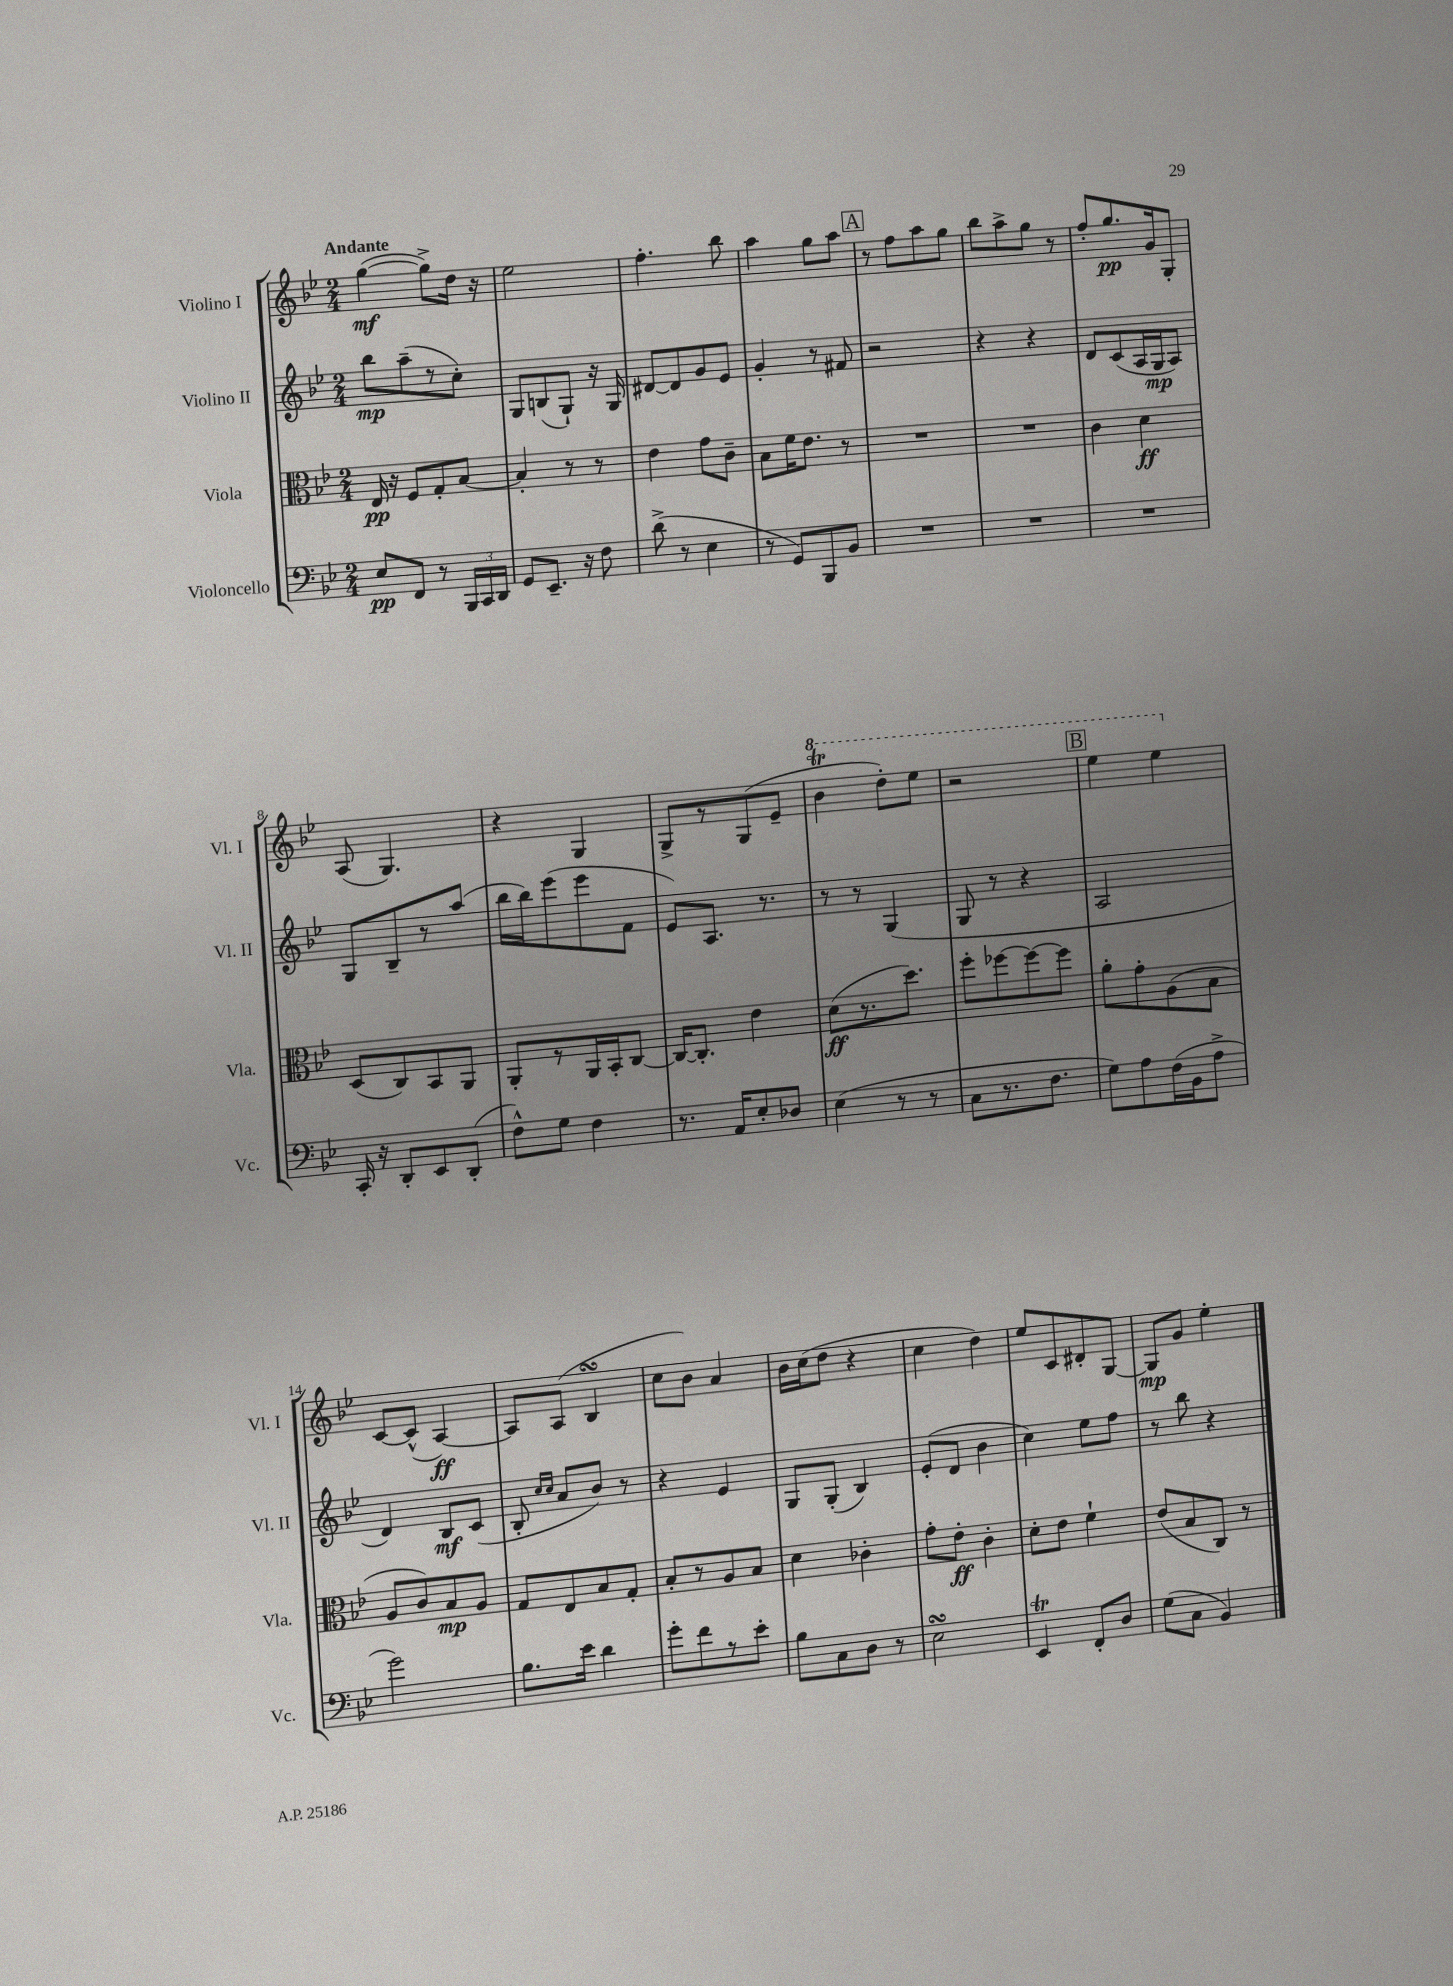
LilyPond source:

<<
\new StaffGroup <<
\new Staff = "s0" \with { instrumentName = "Violino I" shortInstrumentName = "Vl. I" } {
    \clef treble \key bes \major \numericTimeSignature \time 2/4 \tempo "Andante"
    \autoBeamOff g''4~\mf( g''8[->) d''16] r16 |
    ees''2 |
    f''4.-. bes''8 |
    a''4 g''8[ a''8] |
    \mark \markup { \box "A" } r8 f''8[ a''8 g''8] |
    bes''8[ a''8-> g''8] r8 |
    f''8[-. g''8.\pp g'16 g8]-. |
    a8( g4.) |
    r4 g4 |
    g8[-> r8 g8( ees'8]-- |
    \ottava #1 bes''4\trill d'''8[-.) ees'''8] |
    r2 |
    \mark \markup { \box "B" } ees'''4 ees'''4 \ottava #0 |
    c'8[~ c'8]-^( a4~\ff) |
    a8[ a8]( bes4\turn |
    c''8[ bes'8]) a'4 |
    bes'16[ c''16( d''8] r4 |
    c''4 d''4) |
    ees''8[ c'8 dis'8-. g8]~ |
    g8[\mp g'8] ees''4-. \bar "|." |
}
\new Staff = "s1" \with { instrumentName = "Violino II" shortInstrumentName = "Vl. II" } {
    \clef treble \key bes \major \numericTimeSignature \time 2/4
    \autoBeamOff bes''8[\mp a''8--( r8 c''8]-.) |
    g8[ b8( g8]-!) r16 g16 |
    dis'8[~ dis'8 g'8 ees'8] |
    g'4-. r8 fis'8 |
    \mark \markup { \box "A" } r2 |
    r4 r4 |
    d'8[ c'8( a16 g16\mp a8]) |
    g8[ bes8-- r8 a''8]( |
    bes''16[ bes''16) ees'''8( ees'''8 f'8] |
    ees'8[) a8.] r8. |
    r8 r8 g4( |
    g8 r8 r4 |
    \mark \markup { \box "B" } a2 |
    d'4) bes8[\mf c'8]( |
    bes8-. \grace { c''16[ c''16] } a'8[ bes'8]) r8 |
    r4 ees'4 |
    g8[ g8]-.( bes4) |
    ees'8[-.( d'8] bes'4 |
    c''4) ees''8[ f''8] |
    r8 bes''8 r4 \bar "|." |
}
\new Staff = "s2" \with { instrumentName = "Viola" shortInstrumentName = "Vla." } {
    \clef alto \key bes \major \numericTimeSignature \time 2/4
    \autoBeamOff ees16\pp r16 f8[ g8-. bes8]~ |
    bes4-. r8 r8 |
    ees'4 g'8[ c'8]-- |
    bes8[ f'16 ees'8.] r8 |
    \mark \markup { \box "A" } R2 |
    R2 |
    c'4 d'4\ff |
    d8[( c8) bes,8 a,8] |
    a,8[-. r8 a,16 bes,16-. c8]~ |
    c16[~ c8.]-. ees'4 |
    d'8[\ff( r8. d''8.]) |
    f''8[-. fes''8~ fes''8~ fes''8] |
    \mark \markup { \box "B" } a'8[-. g'8-. a8( bes8] |
    a8[ c'8) bes8\mp a8] |
    g8[ ees8 bes8 g8]-. |
    bes8[-. r8 a8 bes8] |
    d'4 ces'4-. |
    g'8[-. ees'8]-.\ff c'4-. |
    d'8[-. ees'8] f'4-! |
    ees'8[( bes8 c8]) r8 \bar "|." |
}
\new Staff = "s3" \with { instrumentName = "Violoncello" shortInstrumentName = "Vc." } {
    \clef bass \key bes \major \numericTimeSignature \time 2/4
    \autoBeamOff ees8[\pp f,8] r8 \tuplet 3/2 { bes,,16[ c,16 d,16] } |
    g,8[ ees,8.]-- r16 f8 |
    d'8->( r8 ees4 |
    r8 g,8[) bes,,8 bes,8] |
    \mark \markup { \box "A" } R2 |
    R2 |
    R2 |
    c,16-. r16 d,8[-. ees,8 d,8]-.( |
    f8[-^) g8] f4 |
    r8. a,16[ ees8-. des8] |
    ees4( r8 r8 |
    c8[ r8. f8.] |
    \mark \markup { \box "B" } g8[) a8 f16( bes,16 a8]-> |
    g'2) |
    bes8.[ ees'16] d'4 |
    g'8[-. f'8 r8 ees'8]-. |
    bes8[ c8 d8] r8 |
    ees2\turn |
    ees,4\trill f,8[-. d8] |
    g8[( c8] bes,4) \bar "|." |
}
>>
>>
